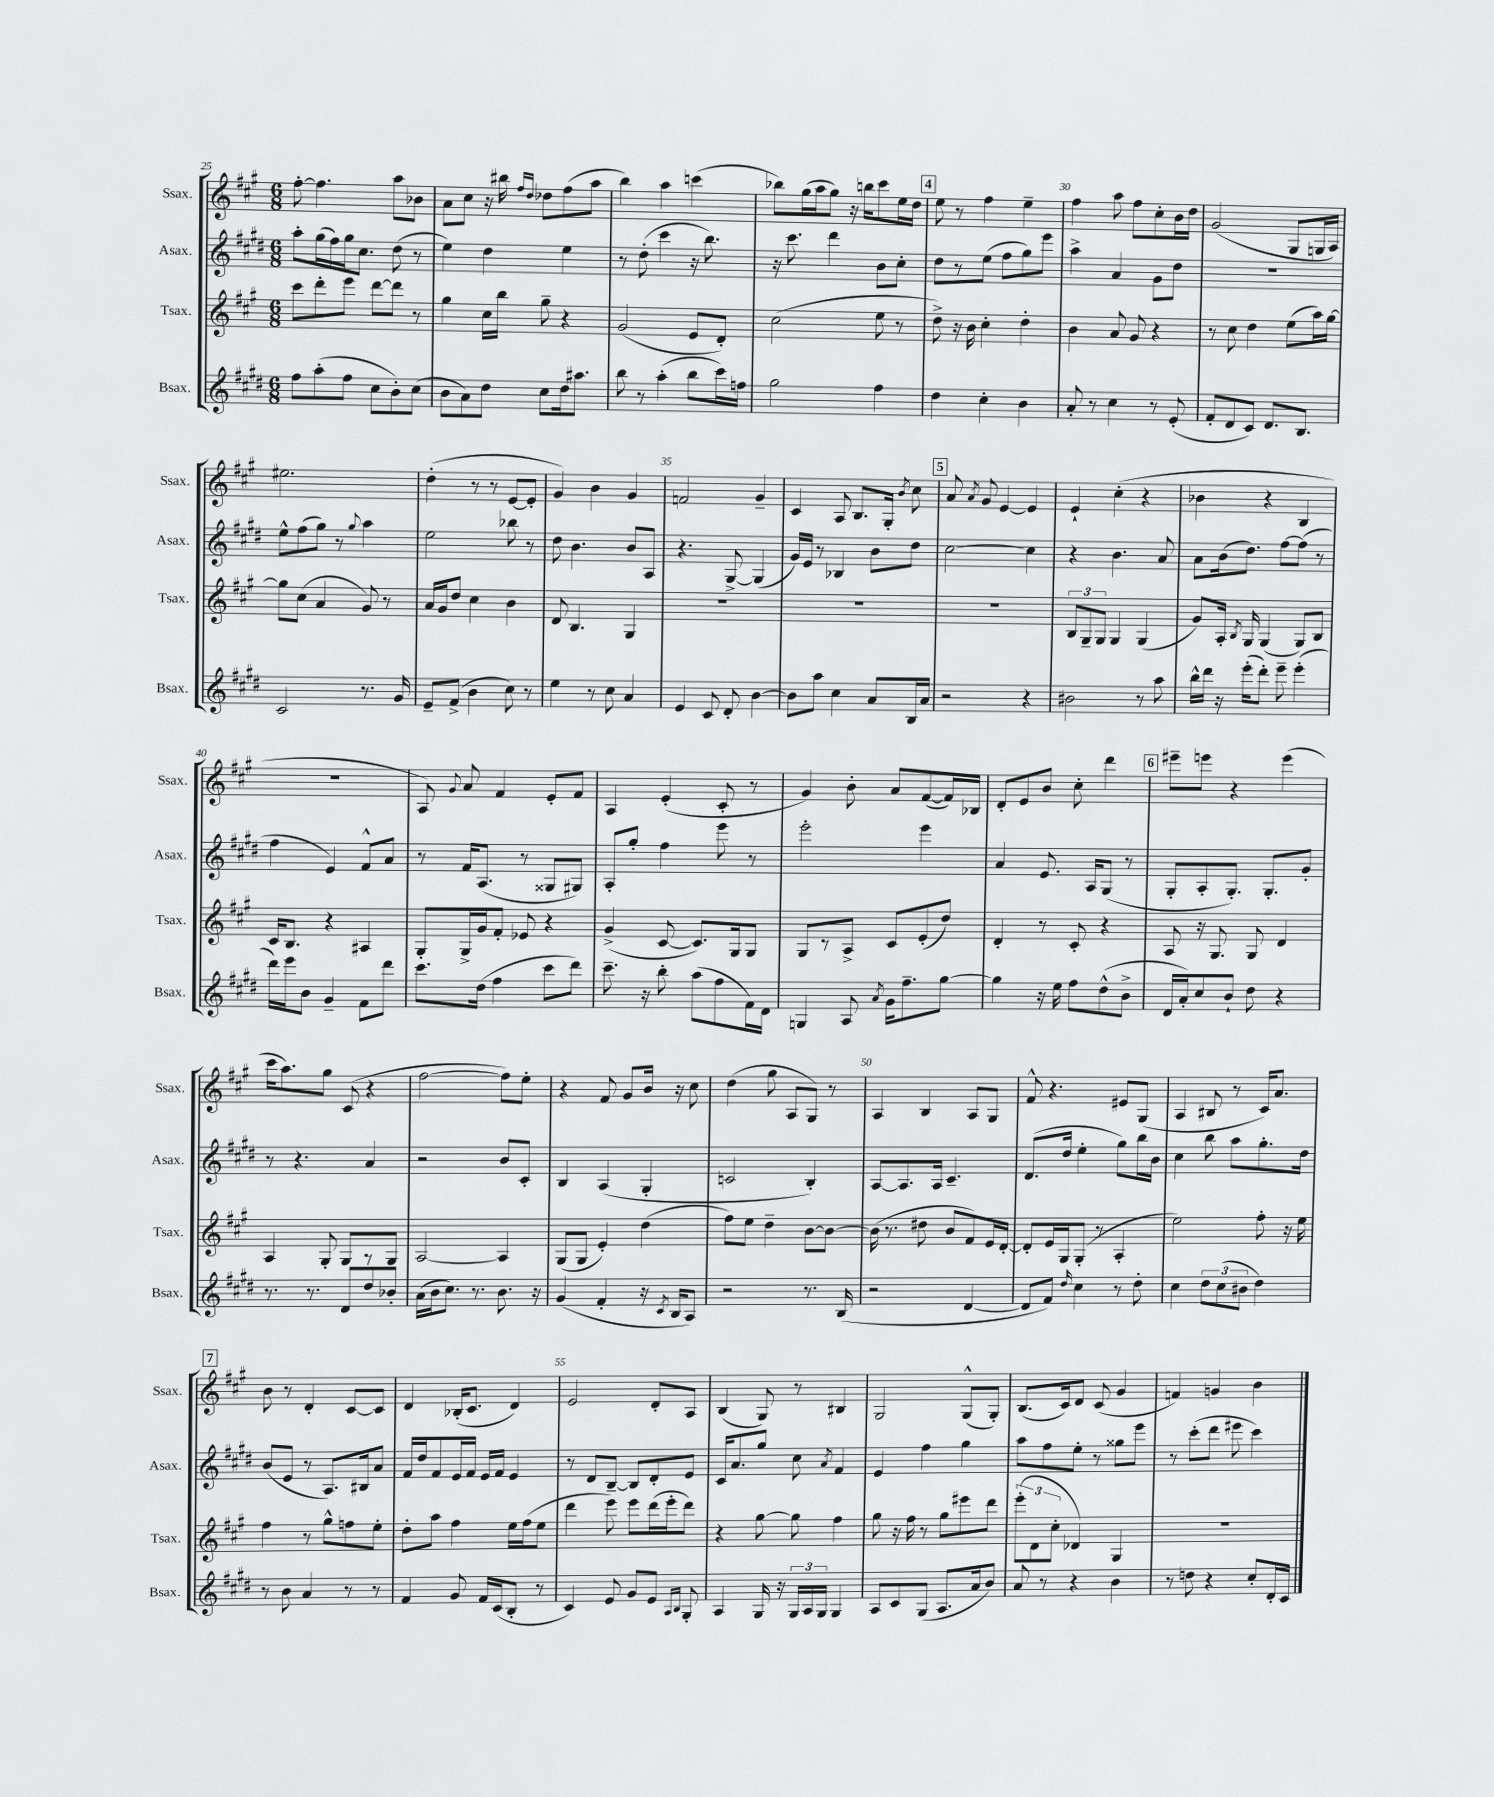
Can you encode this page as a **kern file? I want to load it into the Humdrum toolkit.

**kern	**kern	**kern	**kern
*part4	*part3	*part2	*part1
*staff4	*staff3	*staff2	*staff1
*I"Bsax.	*I"Tsax.	*I"Asax.	*I"Ssax.
*I'Bsax.	*I'Tsax.	*I'Asax.	*I'Ssax.
*clefG2	*clefG2	*clefG2	*clefG2
*k[f#c#g#d#]	*k[f#c#g#]	*k[f#c#g#d#]	*k[f#c#g#]
*M6/8	*M6/8	*M6/8	*M6/8
=25	=25	=25	=25
8ff#\L	8ccc#\L	8aa'\L	[8ff#'\
(8aa'\	8ddd'\	(16gg#\L	4.ff#\]
.	.	16ff#\)	.
8ff#\J	8eee\J	16gg#\J	.
.	.	8.cc#\J	.
8cc#\L	[8ddd\L	.	.
8b'\)	8ddd\J]	(8dd#\	8aa\L
(8cc#\J	8r	8r	8b-X\J
=26	=26	=26	=26
8b\L	4gg#\	4ee\)	8a\L
8a\)	.	.	8cc#\J
8dd#\J	16cc#\LL	4dd#\	16r
.	16bb\JJ	.	16bb#X\
.	.	.	16qqff#/LL
.	.	.	16qqdd/JJ
8cc#\L	8gg#~\	.	8dd-X\L
16dd#\k	4r	4ee\	(8ff#\
8.aa#X\J	.	.	.
.	.	.	8aa\J
=27	=27	=27	=27
8bb\	(2g#/	8r	4bb\)
8r	.	(8dd#'\	.
(4aa'\	.	4ccc#\	4aa\
8bb\L	8e/L	16r	(4cccn\
.	.	8.bb\)	.
16ccc#\L)	8d'/J)	.	.
16ffn\JJ	.	.	.
=28	=28	=28	=28
2gg#\	(2cc#\	16r	8bb-X\L)
.	.	8.ccc#\	.
.	.	.	(16gg#\L
.	.	.	16aa\J
.	.	4ddd#\	8gg#\J)
.	.	.	16r
.	.	.	16bbn\KL
4ff#\	8ee\	8b\L	8ccc#\
.	8r	8cc#'\J	16ee\L
.	.	.	16dd\JJ
!!LO:REH:place=s1:t=4
=29	=29	=29	=29
4dd#\	8dd^\)	8dd#\L	8ee\
.	16r	8r	8r
.	16b\	.	.
4cc#'\	4cc#'\	(8ee\J	4ff#\
.	.	8ff#\L	.
4b\	4dd'\	8gg#\)	4ee~\
.	.	8eee\J	.
=30	=30	=30	=30
8a'/	4b\	4aa^\	4ff#\
8r	.	.	.
4cc#\	8a/	4a/	8aa\
.	8g#/	.	8ff#\L
8r	4r	8g#\L	8cc#'\
(8e'/	.	8dd#\J	16b\L
.	.	.	16dd\JJ
=31	=31	=31	=31
8f#'/L	8r	2.r	(2g#/
8d#/	8cc#\	.	.
8c#/J)	4dd\	.	.
8.d#/L	.	.	.
.	(8ee\L	.	8G#/L
8.B/J	.	.	.
.	16aa\L)	.	16Gn/L
.	[16gg#\JJ	.	16A/JJ)
!!LO:LB:g=z
=32	=32	=32	=32
2c#/	8gg#\L]	8ee^^\L	2.ee#X\
.	(8cc#\J	(8ff#\	.
.	4a/	8gg#\J)	.
.	.	8r	.
.	.	8qqgg#/	.
8.r	8g#/)	4aa\	.
.	8r	.	.
16g#/	.	.	.
=33	=33	=33	=33
8e~/L	16a/LL	2ee\	(4dd'\
.	16g#/J	.	.
(8f#^/J	8dd/J	.	.
4b\	4cc#\	.	8r
.	.	.	8r
8cc#\)	4b\	8bb-X\	[8e/L
8r	.	8r	8e'/J]
=34	=34	=34	=34
4ee\	8d/	8dd#\	4g#/)
.	4.B/	4.b\	.
8r	.	.	4b\
8cc#\	.	.	.
4a/	4G#/	8b/L	4g#/
.	.	8A/J	.
=35	=35	=35	=35
4e/	2.r	4.r	2fn/
8c#/	.	.	.
8d#'/	.	[8G#^/	.
[4b\	.	(4G#/]	4g#~/
=36	=36	=36	=36
8b\L]	2.r	16g#/LL)	4c#/
.	.	16e/JJ	.
8aa\J	.	8r	.
4cc#\	.	4B-X/	8A/
.	.	.	8.B/L
8a/L	.	8b\L	.
.	.	.	16G#'/Jk
.	.	.	8qb/
16B/L	.	8dd#\J	8cc#\
16a/JJ	.	.	.
!!LO:REH:place=s1:t=5
=37	=37	=37	=37
2r	2.r	[2cc#\	8a/
.	.	.	8qa/
.	.	.	8g#/
.	.	.	[4e/
4r	.	4cc#\]	4e/]
=38	=38	=38	=38
2b#X\	12B/L	4r	4e`/
.	12G#~/	.	.
.	12G#/J	.	.
.	4G#/	4.b\	(4cc#'\
8r	(4G#/	.	4r
8aa\	.	8a/	.
=39	=39	=39	=39
16bb^^\LL	8g#/L)	8a\L	4b-X\
16ddd#\JJ	.	.	.
16r	16A'/Jk	(16b\k	.
.	8qB/	.	.
(16eee'\KL	16G#/	8.dd#\J)	.
8ddd#'\J)	(4G#/	.	4r
8eee~\	.	[8ff#\L	.
(4eee'\	8G#/L)	(8ff#\J]	4B/
.	8B/J	8r	.
!!LO:LB:g=z
=40	=40	=40	=40
16ddd#\LL)	16c#/KL	4ff#\	2.r
16eee\J	8.B/J	.	.
8b\J	.	.	.
4g#~/	4r	4e/)	.
8f#\L	4A#X/	8f#^^/L	.
8ddd#\J	.	8a/J	.
=41	=41	=41	=41
8.ccc#\L	8G#'/L	8r	8A/)
.	.	.	8qqg#/
.	16G#^/L	16f#/KL	8a/
(16dd#\Jk	16g#/J	(8.A/J	.
4ff#\	8f#'/J	.	4f#/
.	8e-X/	8r	.
8ccc#\L	4r	8G##X/L	8e'/L
8ddd#\J)	.	8G#X/J)	8f#/J
=42	=42	=42	=42
8.ccc#~\	(4g#^/	8A'/L	4A/
.	.	8gg#'/J	.
16r	.	.	.
8bb'\	[8c#/	4ff#\	(4e'/
(8aa\L	8.c#/L])	.	.
8ff#\	.	8eee\	8c#'/
.	16G#/k	.	.
16f#\L)	8G#/J	8r	8r
16d#\JJ	.	.	.
=43	=43	=43	=43
4Gn/	8G#/L	2eee'\	4g#/)
.	8r	.	.
8A/	8A^/J	.	8b'\
8qa/	.	.	.
16g#\KL	8c#/L	.	8a/L
8.ff#~\	.	.	.
.	(8e'/	4eee\	([8f#/
[8gg#\J	8dd/J)	.	16f#/L])
.	.	.	16B-X/JJ
=44	=44	=44	=44
4gg#\]	4d'/	4a/	8d'/L
.	.	.	8e/
16r	8r	8.e/	8b/J
16ee\	.	.	.
8ff#\L	8c#'/	.	8cc#'\
.	.	16A/KL	.
(8dd#^^\	4r	(8G#/J	4ddd\
8b^\J	.	8r	.
!!LO:REH:place=s1:t=6
=45	=45	=45	=45
16d#/LL	8A/	8G#'/L	8eee#X~\L
16a'/J)	.	.	.
8cc#/	16r	8A'/	8eeen\J
.	8.G#/	.	.
8b`/J	.	8.G#'/J)	4r
8dd#\	8G#/	.	.
.	.	8.G#'/L	.
4r	4d/	.	(4eee\
.	.	8g#'/J	.
!!LO:LB:g=z
=46	=46	=46	=46
8.r	4A/	8r	16ccc#\KL
.	.	.	8.aa\)
.	.	4.r	.
8.r	.	.	.
.	8G#'/	.	8gg#\J
8d#/L	8G#/L	.	(8c#/
8dd#/	8r	4a/	4r
8b-X'/J	8G#/J	.	.
=47	=47	=47	=47
(16a\LL	[2A/	2r	[2ff#\
16b\J	.	.	.
8.cc#\J)	.	.	.
8.r	.	.	.
8.b\	4A/]	8b/L	8ff#\L])
.	.	8c#'/J	8ee'\J
16r	.	.	.
=48	=48	=48	=48
(4g#/	(8G#/L	4B/	4r
.	8G#/J	.	.
4f#'/	4e'/)	(4A/	8f#/
.	.	.	8g#/L
16r	(4dd\	4G#'/	16b/Jk
8qc#/	.	.	.
16B/KL	.	.	16r
8A/J)	.	.	8cc#\
=49	=49	=49	=49
2r	8ff#\L)	2cn/	(4dd\
.	8ee\J	.	.
.	4dd~\	.	8gg#\
.	.	.	8A/L
8.r	[8b\L	4B'/)	8G#/J)
.	8b\J_	.	8r
(16B/	.	.	.
=50	=50	=50	=50
2r	(16b\]	[8A/L	4A/
.	8.r	.	.
.	.	8.A/]	.
.	8dd#X\	.	4B/
.	.	16A/Jk	.
.	8b/L	4.c#~/	.
[4d#/	8f#/)	.	8A/L
.	16e/L	.	8G#/J
.	[16d'/JJ	.	.
=51	=51	=51	=51
8d#/L]	8d'/L]	(8.d#/L	8f#^^/
8f#/J)	16e/L	.	4.r
.	16G#/J	16dd#/Jk	.
16qqdd#/	.	.	.
4cc#\	(8G#'/J	4ee'\	.
.	8r	.	.
8r	4A'/	8gg#\L)	8e#X/L
8dd#'\	.	16bb\L	(8G#/J
.	.	16b\JJ	.
=52	=52	=52	=52
4cc#\	2ee\)	4cc#\	4A/
12dd#\L	.	8bb\	8B#X/
(12cc#\	.	.	.
.	.	8aa\L	8r
12b#X\J	.	.	.
4dd#\)	8ff#'\	8.gg#'\	16c#/KL)
.	.	.	8.a/J
.	16r	.	.
.	16ee\	16dd#\Jk	.
!!LO:LB:g=z
!!LO:REH:place=s1:t=7
=53	=53	=53	=53
8r	4ff#\	(8b/L	8b\
8b\	.	8e/J	8r
4a/	8r	8r	4d'/
.	8gg#^^\L	8.A/L)	.
8r	8ffn\	.	[8c#/L
.	.	16B#X/k	.
8r	8ee'\J	8a/J	8c#/J]
=54	=54	=54	=54
4f#/	8dd'\L	16f#/LL	4d/
.	.	16dd#/J	.
.	8aa\J	8f#/	.
8g#/	4ff#\	16e/L	(16B-X'/KL
.	.	16f#/JJ	8.c#/J
16f#/LL	.	16e/LL	.
(16c#/J	.	16f#/JJ	.
8B'/J	16ee\LL	4e/	4d/)
.	(16ff#\J	.	.
8r	8ee\J	.	.
=55	=55	=55	=55
4c#/)	4ddd\	8r	2e/
.	.	8d#/L	.
8e/	8eee\)	[8B~/J	.
8g#/L	8eee\L	8B/L]	.
8e/J	(16ddd\L	8d#'/	8d'/L
.	16eee'\J	.	.
16qqA/LL	.	.	.
16qqB/JJ	.	.	.
8G#'/	8ddd\J)	8e/J	8A/J
=56	=56	=56	=56
4A/	4r	16c#/KL	(4B/
.	.	8.a/	.
16G#/	[8gg#\	8gg#/J	8G#/)
16r	.	.	.
24G#/LL	8gg#\]	8cc#\	8r
24A/	.	.	.
24G#/JJ	.	.	.
.	.	8qa/	.
4G#/	4ff#\	4f#/	4B#X/
=57	=57	=57	=57
8A/L	8gg#\	4e/	2G#/
8c#/	16r	.	.
.	16ff#\	.	.
(8G#/J	8r	4ff#\	.
8.A/L	8gg#\L	.	.
.	8eee#X\	4gg#\	(8G#^^/L
16a/k	.	.	.
8b/J)	8ddd\J	.	8G#'/J)
=58	=58	=58	=58
8a/	(12eee'\L	8aa\L	(8.B/L
.	12d\	.	.
8r	.	8ff#\	.
.	12cc#'\J	.	.
.	.	.	16c#/k)
4r	4d-X/)	8ee'\J	8d/J
.	.	8r	(8c#/
4b\	4G#/	8gg##X\L	4g#/
.	.	8eee\J	.
=59	=59	=59	=59
8r	2.r	8r	4fn/)
8ddn\	.	(8ccc#'\L	.
4r	.	8ddd#\J	4gn/
.	.	8eee#X\	.
8cc#'/L	.	4ccc#\)	4b\
16d#'/L	.	.	.
16c#/JJ	.	.	.
==	==	==	==
*-	*-	*-	*-
